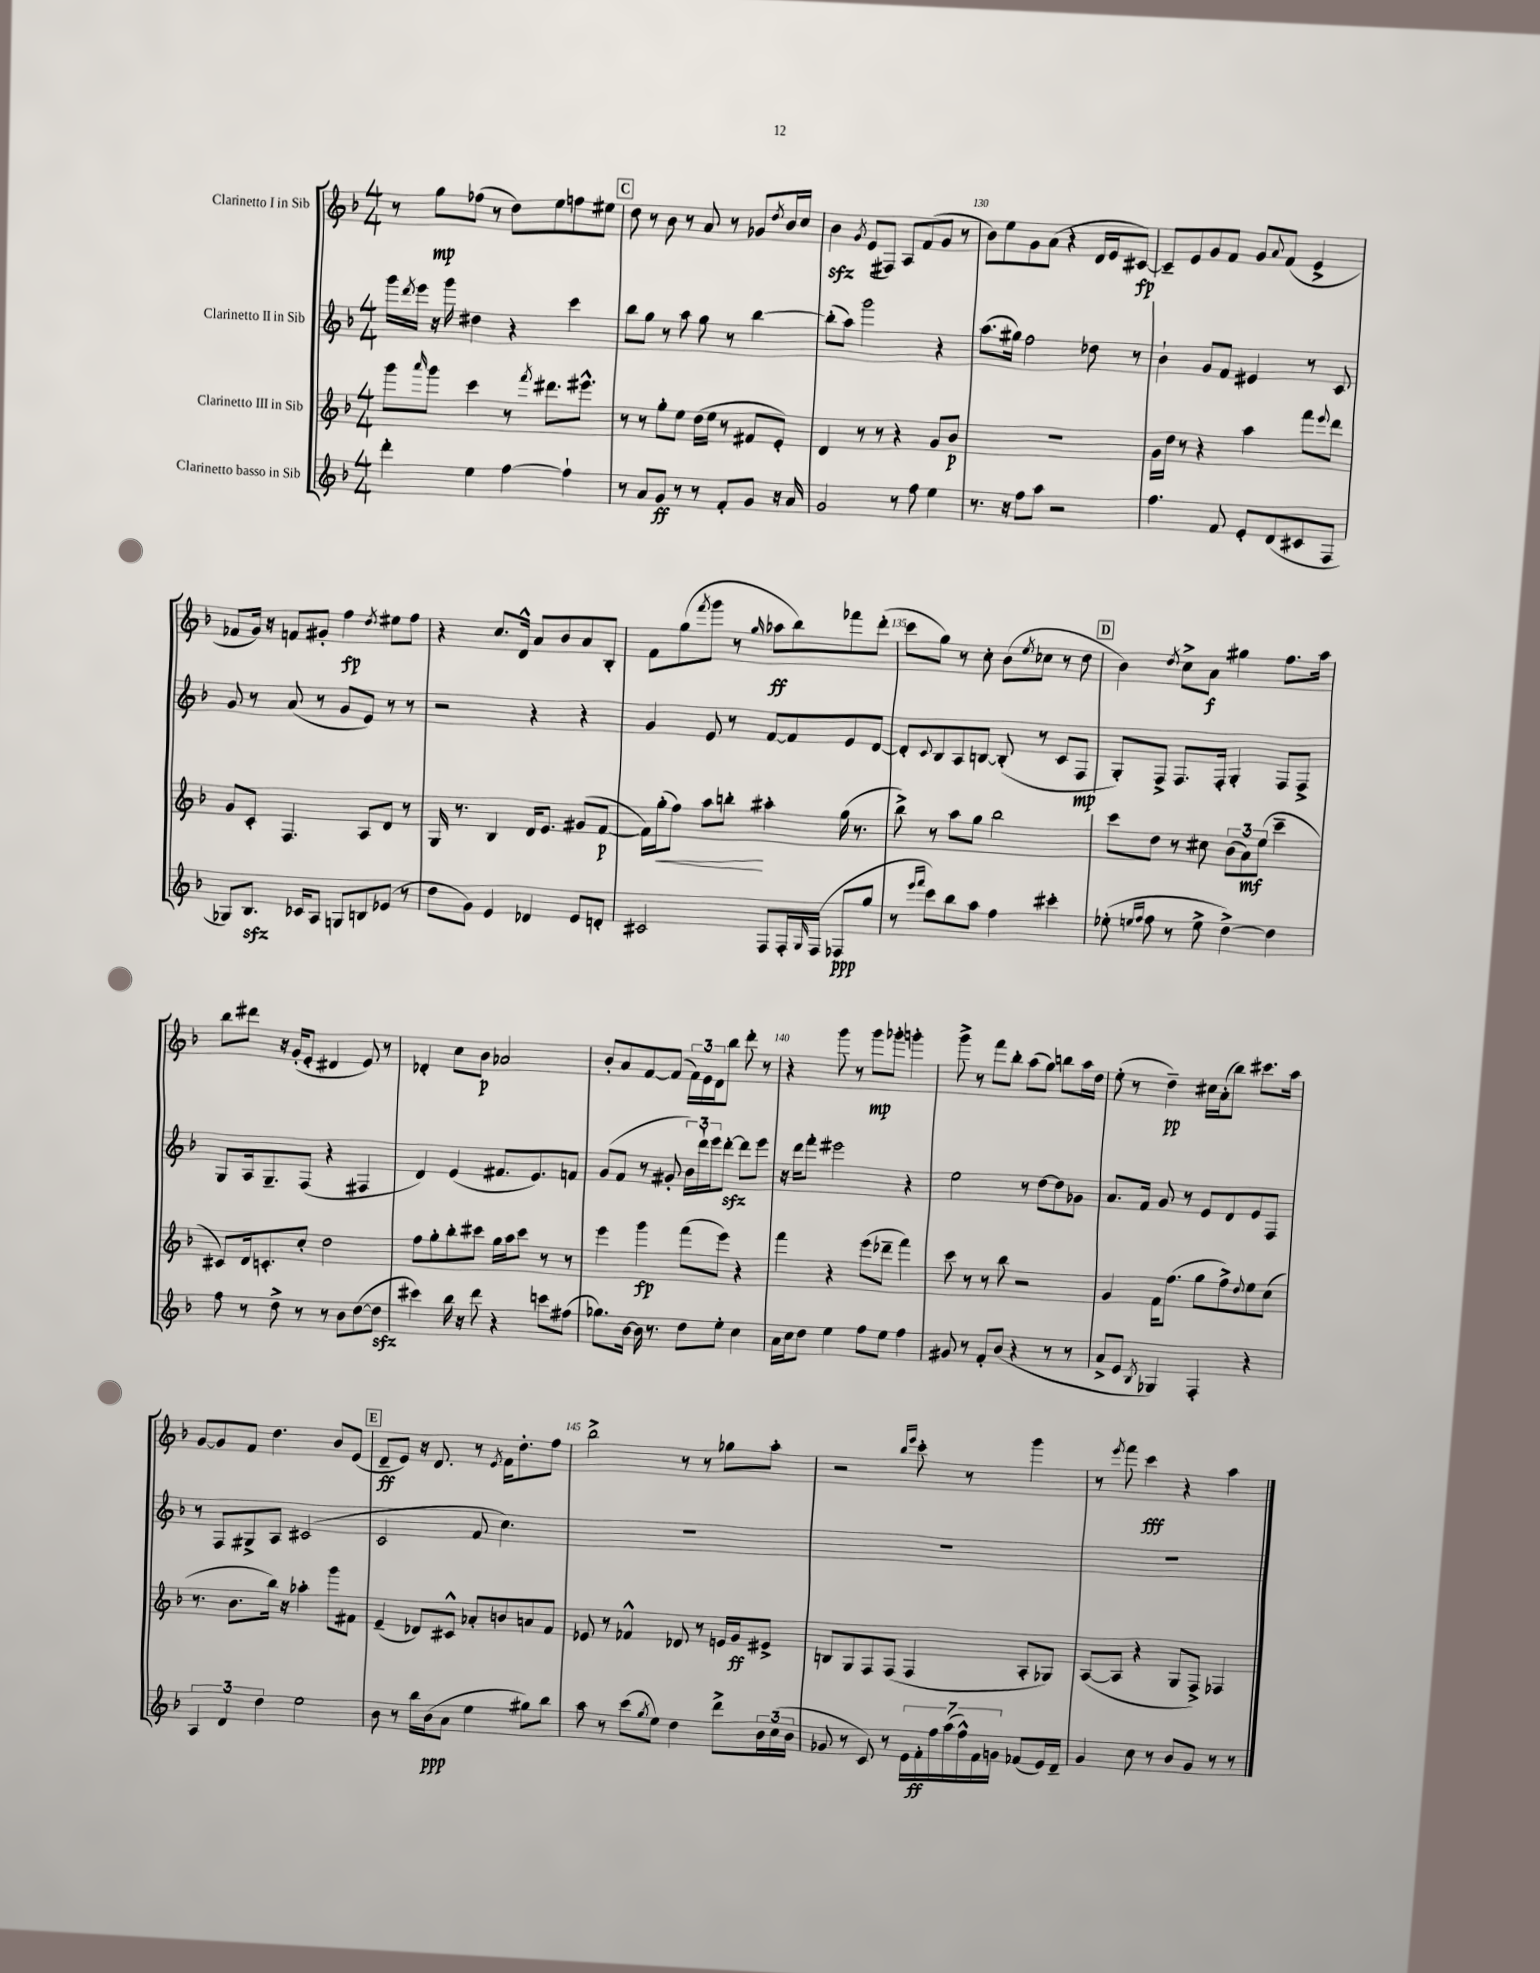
<<
\new StaffGroup <<
\new Staff = "s0" \with { instrumentName = "Clarinetto I in Sib" } {
    \clef treble \key f \major \numericTimeSignature \time 4/4
    r8 g''8\mp fes''8( r8 d''8) e''8 f''8 eis''8 |
    \mark \markup { \box "C" } d''8 r8 bes'8 r8 a'8 r8 ges'8 \acciaccatura { d''8 } bes'16 c''16 |
    bes'4\sfz \acciaccatura { g'8 } e'8( fis8) a8 f'8( g'8 r8 |
    bes'8) e''8 g'8 a'8( r4 d'16 e'16 cis'8~\fp) |
    cis'8-- e'8 g'8 f'8 g'8 \appoggiatura { a'8 } f'8( e'4-> |
    fes'8 g'16) r16 f'8 gis'8-. f''4\fp \acciaccatura { d''8 } eis''8 f''8 |
    r4 c''8. d'16-^ a'8 bes'8 a'8 bes8-. |
    f'8 g''8( \acciaccatura { f'''8 } g'''8 r8 \grace { g''16 } aes''8\ff bes''8) fes'''8 d'''8-.( |
    c'''8 g''8) r8 c''8-. bes'8( \acciaccatura { e''8 } ces''8 r8 d''8 |
    \mark \markup { \box "D" } bes'4) \acciaccatura { d''8 } c''8-> a'8\f gis''4 f''8. a''16 |
    bes''8 dis'''8 r16 g'16-.( e'8-. dis'4 e'8) r8 |
    des'4-. c''8 bes'8\p aes'2 |
    bes'8-. a'8 f'8~ f'8( \tuplet 3/2 { f'16) e'16 d'16 } bes''8 d'''8-. r8 |
    r4 g'''8 r8 g'''8\mp ges'''8-. g'''4-. |
    g'''8-> r8 f'''8 bes''8-. a''8( g''8) b''8 a''16 d''16 |
    e''8-.( r8 d''4--\pp) cis''16 a'16-.( bes''8) cis'''8. a''16 |
    g'8~ g'8 f'8 d''4. bes'8 e'8( |
    \mark \markup { \box "E" } d'8--\ff e'8) r16 d'8. r8 \acciaccatura { e'8 } f'16 d''8.-. f''8 |
    bes''2-> r8 r8 ges''8 a''8-. |
    r2 \grace { bes''16 e'''16 } c'''8-. r8 g'''4 |
    r8 \acciaccatura { e'''8 } f'''8 c'''4\fff r4 a''4 \bar "|." |
}
\new Staff = "s1" \with { instrumentName = "Clarinetto II in Sib" } {
    \clef treble \key f \major \numericTimeSignature \time 4/4
    g'''16 \acciaccatura { d'''8 } e'''16 r16 g'''16 dis''4 r4 c'''4 |
    \mark \markup { \box "C" } bes''8 g''8 r8 a''8 g''8 r8 bes''4~ |
    bes''8-.( a''8) g'''2 r4 |
    a''8.( gis''16) f''2 des''8 r8 |
    bes'4-! g'8 f'8 eis'4 r8 c'8 |
    g'8 r8 a'8( r8 g'8 e'8) r8 r8 |
    r2 r4 r4 |
    g'4 e'8 r8 f'8~ f'8 e'8 d'8~ |
    d'8-. \appoggiatura { c'8 } bes8 a8 b8~ b8-.( r8 c'8 f8\mp |
    \mark \markup { \box "D" } g8-.) f8-> f8. f16-. g4-. f8 f8-> |
    g8 a16 g8.-- f8( r4 fis4 |
    d'4) e'4( fis'8. e'8.) f'8 |
    g'8( f'8 r8 gis'8-. \tuplet 3/2 { bes'16) d'''16-! e'''16 } d'''8~-.\sfz d'''8 e'''8 |
    r16 d'''16 f'''8-. eis'''2 r4 |
    e''2 r8 d''8~ d''8 ges'8 |
    a'8. f'16 g'8 r8 e'8 d'8 e'8 f8 |
    r8 f8 gis8-> a8 cis'2( |
    \mark \markup { \box "E" } c'2 f'8 c''4.) |
    R1 |
    R1 |
    R1 \bar "|." |
}
\new Staff = "s2" \with { instrumentName = "Clarinetto III in Sib" } {
    \clef treble \key f \major \numericTimeSignature \time 4/4
    g'''8 \grace { a'''16 } g'''8 c'''4 r8 \acciaccatura { f'''8 } dis'''8. eis'''8.-^ |
    \mark \markup { \box "C" } r8 r8 g''8-. e''8 d''16( e''16 r8 fis'8 e'8-.) |
    d'4 r8 r8 r4 g'8 bes'8\p |
    R1 |
    g'16 d''16 r8 r4 a''4 f'''8 \appoggiatura { e'''8 } d'''8 |
    g'8 c'8-. f4. a8 d'8 r8 |
    g16 r8. bes4 d'16 e'8. gis'8( f'8~\p |
    f'16) g''16-.\<( f''8) a''8 b''8-.\! ais''4-. g''16( r8. |
    bes''8->) r8 a''8 g''8 bes''2 |
    \mark \markup { \box "D" } c'''8 d''8 r8 cis''8 \tuplet 3/2 { bes'8( a'8\mf) e''8( } c'''4-- |
    cis'8) d'16 c'8.-. c''8-. d''2 |
    f''8 g''8-. bes''8-. cis'''8 g''16 a''16 cis'''8 r8 r8 |
    e'''4 g'''4\fp f'''8( e'''8) r4 |
    f'''4 r4 e'''8( des'''8-- f'''4) |
    c'''8 r8 r8 bes''8 r2 |
    g'4 f'16 f''8.( g''8 f''8->) \appoggiatura { d''8 } e''8 c''8( |
    r8. bes'8. bes''16) r16 aes''4-. g'''8 fis'8 |
    \mark \markup { \box "E" } e'4--( des'8) cis'8-^ aes'8-. b'8 a'8 f'8 |
    ees'8 r8 fes'4-^ des'8 r8 e'16 g'16\ff eis'8-> |
    b8 g8 f8 f8( f4 a8-. ges8) |
    a8~( a8 r4 g8 f8->) fes4 \bar "|." |
}
\new Staff = "s3" \with { instrumentName = "Clarinetto basso in Sib" } {
    \clef treble \key f \major \numericTimeSignature \time 4/4
    d'''4-. e''4 f''4~ f''4-! |
    \mark \markup { \box "C" } r8 a'8 g'8\ff r8 r8 f'8-. g'8 r16 a'16 |
    g'2 r8 f''8 e''4 |
    r8. r16 f''8 a''8 r2 |
    f''4. f'8 e'8-. d'8( cis'8 f8 |
    ges8) bes8.\sfz ces'16 a8 g8 b8 ees'8( r8 |
    d''8 g'8) e'4 des'4 e'8 d'8-. |
    cis'2 f8 f16-. \grace { g16 } f16( fes8\ppp g''8 |
    r8 \grace { e'''16 f'''16 } c'''8) bes''8 a''8 f''4 cis'''4-. |
    \mark \markup { \box "D" } ees''8-.( \grace { e''16 f''16 } f''8 r8 e''8-> d''4~->) d''4 |
    f''8 r8 d''8-> r8 r8 bes'8 d''8~( d''8\sfz |
    cis'''4) bes''16 r16 d'''8 r4 c'''8 fis''8( |
    ges''8.) bes'16~ bes'16 r8. d''8 e''8-. c''4 |
    a'16 c''16 d''8 e''4 f''8 e''8 f''4 |
    gis'8 r8 f'8-. bes'8( r4 r8 r8 |
    a'8-> e'8 \acciaccatura { bes8 } ges4) f4-. r4 |
    \tuplet 3/2 { a4 d'4 d''4 } e''2 |
    \mark \markup { \box "E" } bes'8 r8 bes''16 bes'16\ppp( a'8 e''4 gis''8) bes''8 |
    a''8 r8 c'''8( \acciaccatura { g''8 } e''8) d''4 d'''8-> \tuplet 3/2 { bes'16 c''16( bes'16 } |
    ges'8 r8 c'8) r8 \tuplet 7/4 { e'16 f'16-.\ff f''16 a''16( f''16-^) f'16 g'16 } fes'8( e'16) d'16-- |
    g'4 c''8 r8 bes'8 g'8 r8 r8 \bar "|." |
}
>>
>>
\layout { \context { \Score currentBarNumber = #127 \override BarNumber.break-visibility = ##(#f #t #t) barNumberVisibility = #(every-nth-bar-number-visible 5) } }
